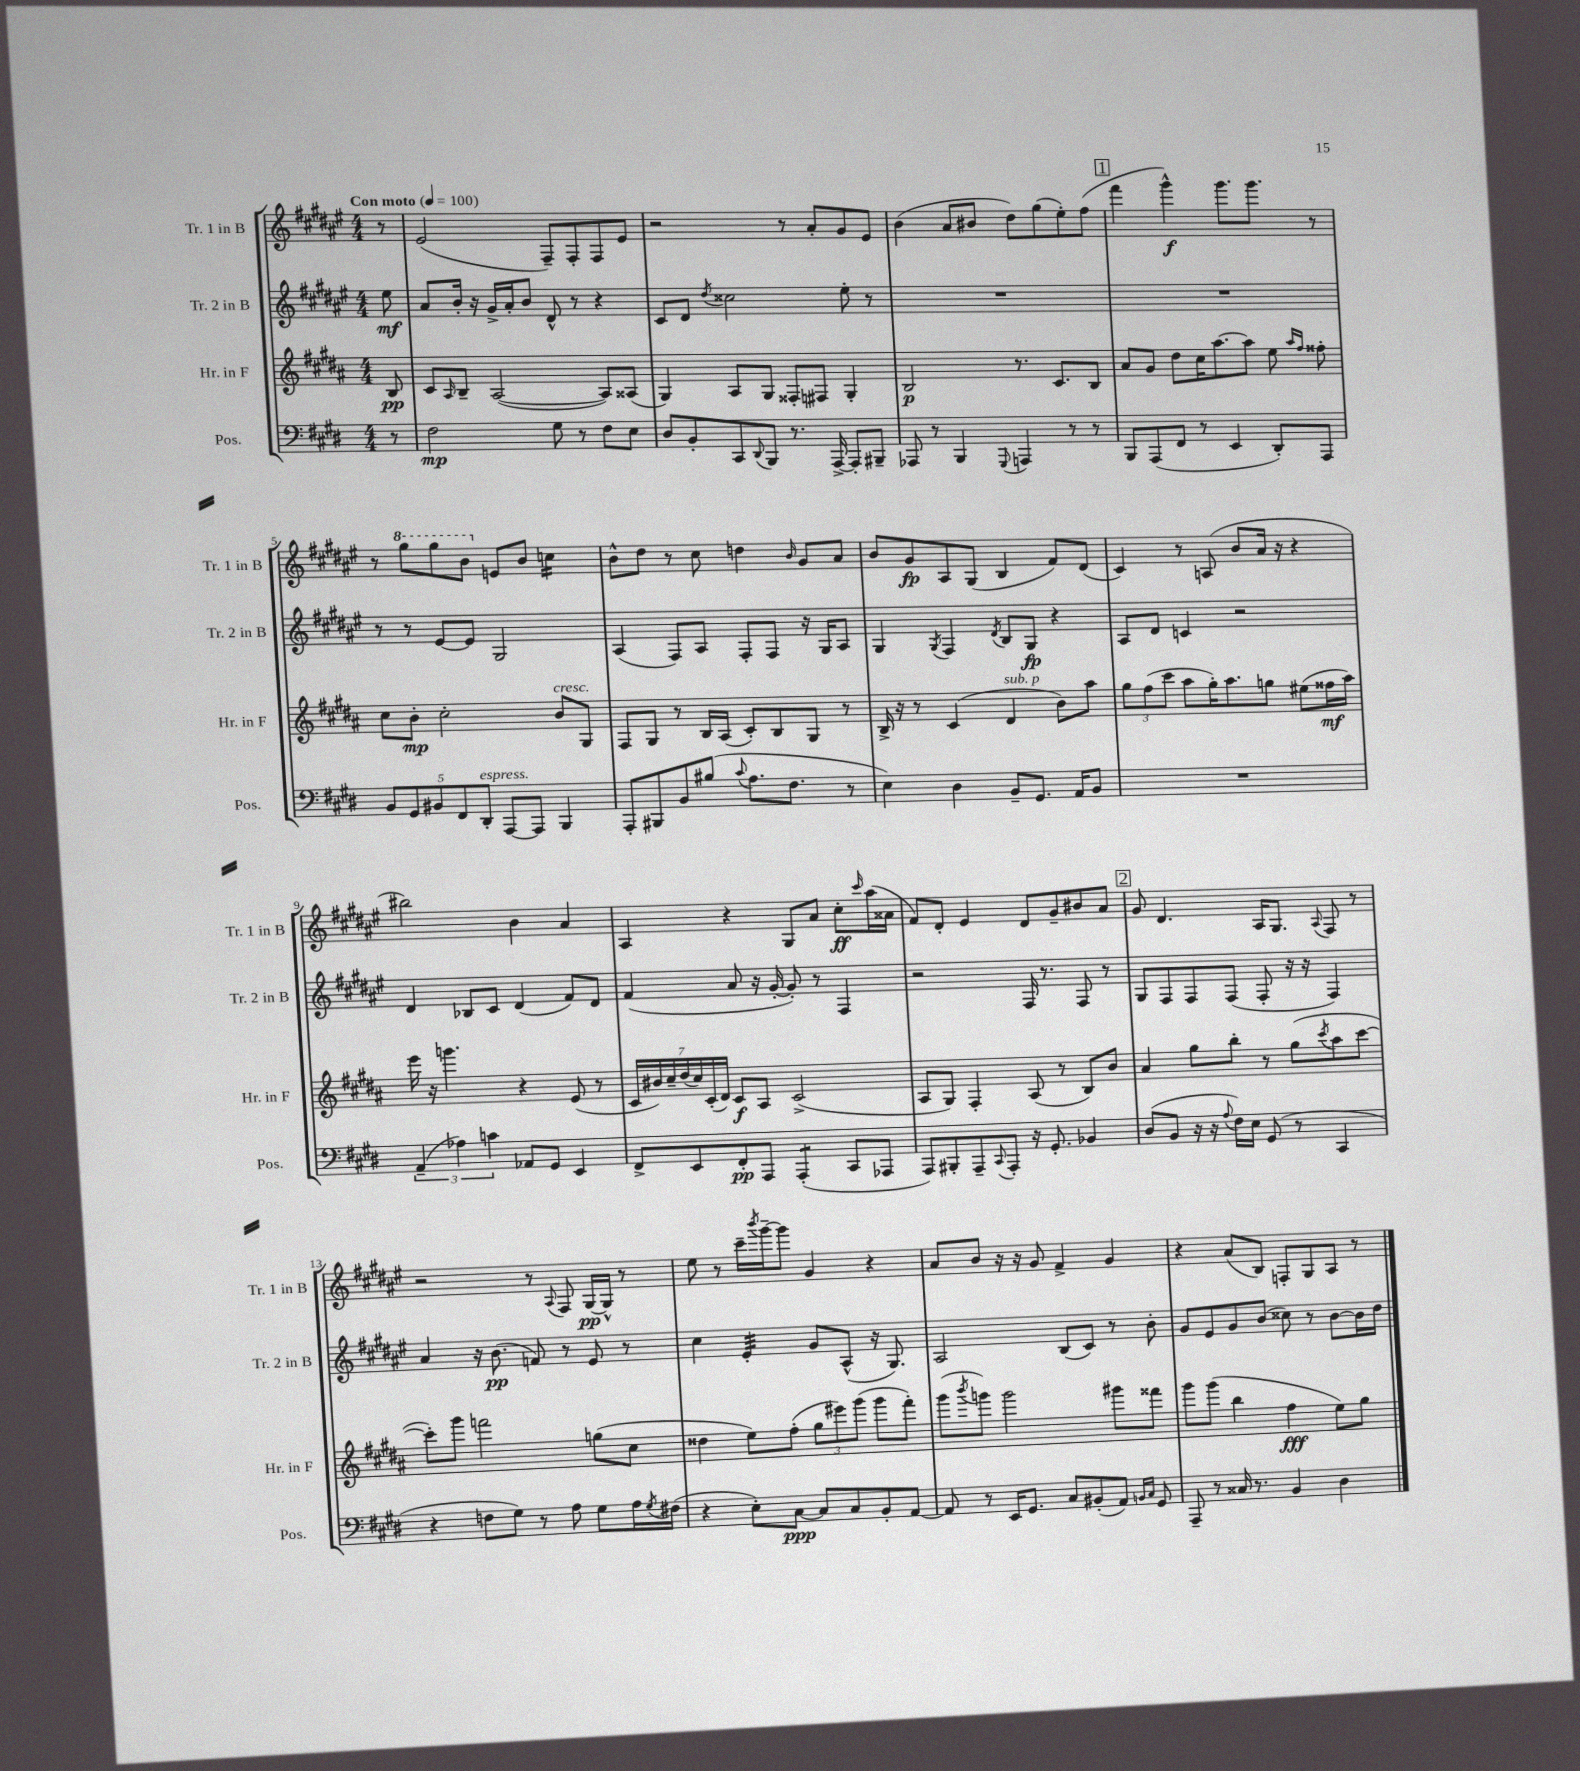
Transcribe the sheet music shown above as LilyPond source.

<<
\new StaffGroup <<
\new Staff = "s0" \with { instrumentName = "Tr. 1 in B" shortInstrumentName = "Tr. 1 in B" } {
    \clef treble \key fis \major \numericTimeSignature \time 4/4 \partial 8 \tempo "Con moto" 4 = 100
    r8 |
    eis'2( fis8--) fis8-. fis8 eis'8 |
    r2 r8 ais'8-. gis'8 eis'8 |
    b'4( ais'8 bis'8 dis''8) gis''8( eis''8-.) fis''8( |
    \mark \markup { \box "1" } fis'''4 gis'''4-^\f) gis'''8. gis'''8. r8 |
    r8 \ottava #1 gis'''8 gis'''8 b''8 \ottava #0 e'8 b'8 c''4:16 |
    b'8-^ dis''8 r8 cis''8 d''4 \grace { b'16 } gis'8 ais'8 |
    b'8 gis'8\fp ais8 gis8( b4 fis'8) dis'8( |
    cis'4) r8 a8( b'8 ais'16 r16 r4 |
    bis''2) b'4 ais'4 |
    ais4 r4 gis8 ais'8 cis''8-.\ff \grace { cis'''16 } ais''16( aisis'16 |
    fis'8) dis'8-. eis'4 dis'8 gis'8-- bis'8 ais'8 |
    \mark \markup { \box "2" } gis'8 dis'4. ais16 gis8. \appoggiatura { ais8 } fis8 r8 |
    r2 r8 \appoggiatura { ais8 } fis8 gis16~\pp gis16-^ r8 |
    eis''8 r8 cis'''16-- \acciaccatura { b'''8 } gis'''16~-- gis'''8 gis'4 r4 |
    ais'8 b'8 r16 r16 gis'8 fis'4-> gis'4 |
    r4 ais'8( b8) f8-. gis8 ais8 r8 \bar "|." |
}
\new Staff = "s1" \with { instrumentName = "Tr. 2 in B" shortInstrumentName = "Tr. 2 in B" } {
    \clef treble \key fis \major \numericTimeSignature \time 4/4 \partial 8
    eis''8\mf |
    ais'8 b'16-. r16 gis'16-> ais'16-. b'8 dis'8-^ r8 r4 |
    cis'8 dis'8 \acciaccatura { dis''8 } cisis''2 eis''8-. r8 |
    R1 |
    \mark \markup { \box "1" } R1 |
    r8 r8 eis'8~ eis'8 gis2 |
    ais4( fis8) ais8 fis8-. fis8 r16 gis16 ais8 |
    gis4 \acciaccatura { gis8 } fis4 \acciaccatura { dis'8 } b8 gis8\fp r4 |
    ais8 dis'8 c'4 r2 |
    dis'4 bes8 cis'8 dis'4( fis'8) dis'8 |
    fis'4( ais'8 r16 gis'16~-. gis'8-.) r8 fis4 |
    r2 fis16 r8. fis8 r8 |
    \mark \markup { \box "2" } gis8 fis8 fis8 fis8( fis8-. r16 r16 fis4) |
    ais'4 r16 b'8.\pp( f'8) r8 eis'8 r8 |
    cis''4 eis'4:32-. gis'8 ais8-^( r16 gis8.) |
    ais2 b8( cis'8) r8 b'8-. |
    gis'8 eis'8 gis'8 b'8( cisis''8) r8 b'8~ b'16 dis''16 \bar "|." |
}
\new Staff = "s2" \with { instrumentName = "Hr. in F" shortInstrumentName = "Hr. in F" } {
    \clef treble \key b \major \numericTimeSignature \time 4/4 \partial 8
    b8\pp |
    cis'8 \grace { ais16 } b8-- ais2~( ais8) aisis8( |
    gis4) ais8 gis8 fisis8-. fis8 gis4-. |
    b2\p r8. cis'8. b8 |
    \mark \markup { \box "1" } ais'8 gis'8 dis''8 cis''16 ais''8.~ ais''8 e''8 \grace { ais''16 fis''16 } fisis''8-. |
    cis''8 b'8-.\mp cis''2-. b'8^\markup { \italic "cresc." } gis8 |
    fis8 gis8 r8 b16 ais16( cis'8-.) b8 gis8 r8 |
    b16-> r16 r8 cis'4( dis'4^\markup { \italic "sub. p" } b'8) ais''8 |
    \tuplet 3/2 { gis''8 fis''8( cis'''8 } ais''8 gis''16-.) ais''8. g''8 eis''8( fisis''16\mf ais''16) |
    e'''16 r16 g'''4. r4 e'8( r8 |
    \tuplet 7/4 { cis'16 bis'16) cis''16-- dis''16( cis''16) cis'16-.( dis'16) } cis'8\f ais8 cis'2->( |
    ais8 gis8) fis4-. ais8( r8 b8) b'8 |
    \mark \markup { \box "2" } ais'4 gis''8 b''8-. r8 gis''8( \acciaccatura { cis'''8 } ais''8 cis'''8~ |
    cis'''8-.) gis'''8 f'''2 g''8( cis''8 |
    disis''4 e''8) fis''8-.( \tuplet 3/2 { gis''8 eis'''8) gis'''8( } gis'''8 fis'''8-.) |
    gis'''8( \acciaccatura { b'''8 } g'''8) g'''2 gis'''8 fisis'''8 |
    gis'''8 gis'''8( b''4 fis''4\fff e''8) gis''8 \bar "|." |
}
\new Staff = "s3" \with { instrumentName = "Pos." shortInstrumentName = "Pos." } {
    \clef bass \key e \major \numericTimeSignature \time 4/4 \partial 8
    r8 |
    fis2\mp gis8 r8 fis8 e8 |
    dis8 b,8-. cis,8 \appoggiatura { dis,8 } b,,8 r8. a,,16~-> a,,8-. bis,,8-- |
    aes,,8 r8 b,,4 \appoggiatura { gis,,8 } a,,4 r8 r8 |
    \mark \markup { \box "1" } b,,8 a,,8( fis,8 r8 e,4 dis,8-.) a,,8 |
    \tuplet 5/4 { b,8 gis,8 bis,8 fis,8 dis,8-.^\markup { \italic "espress." } } a,,8~ a,,8 b,,4 |
    a,,8-. bis,,8 b,8 bis8( \appoggiatura { cis'8 } a8. fis8. r8 |
    e4) dis4 b,8-- gis,8. a,16 b,8 |
    R1 |
    \tuplet 3/2 { a,4--( aes4) c'4 } aes,8 gis,8 e,4 |
    fis,8-> e,8 fis,8-.\pp a,,8 a,,4:8-.( cis,8 aes,,8 |
    a,,8) bis,,8-. a,,8-- \appoggiatura { cis,8 } a,,8-. r16 gis,8.-. bes,4 |
    \mark \markup { \box "2" } dis8( b,8 r16 r16 \appoggiatura { a8 } fis16) e16 gis,8( r8 cis,4 |
    r4 f8 gis8) r8 a8 gis8 a16 \acciaccatura { gis8 } fis16( |
    r4 e8-.) cis8~\ppp cis8 cis8 b,8-. a,8~ |
    a,8 r8 e,16 gis,8. cis8 bis,8-.( a,8) \grace { b,16 cis16 } gis,8 |
    a,,8-- r8 cisis16 r8. b,4 dis4 \bar "|." |
}
>>
>>
